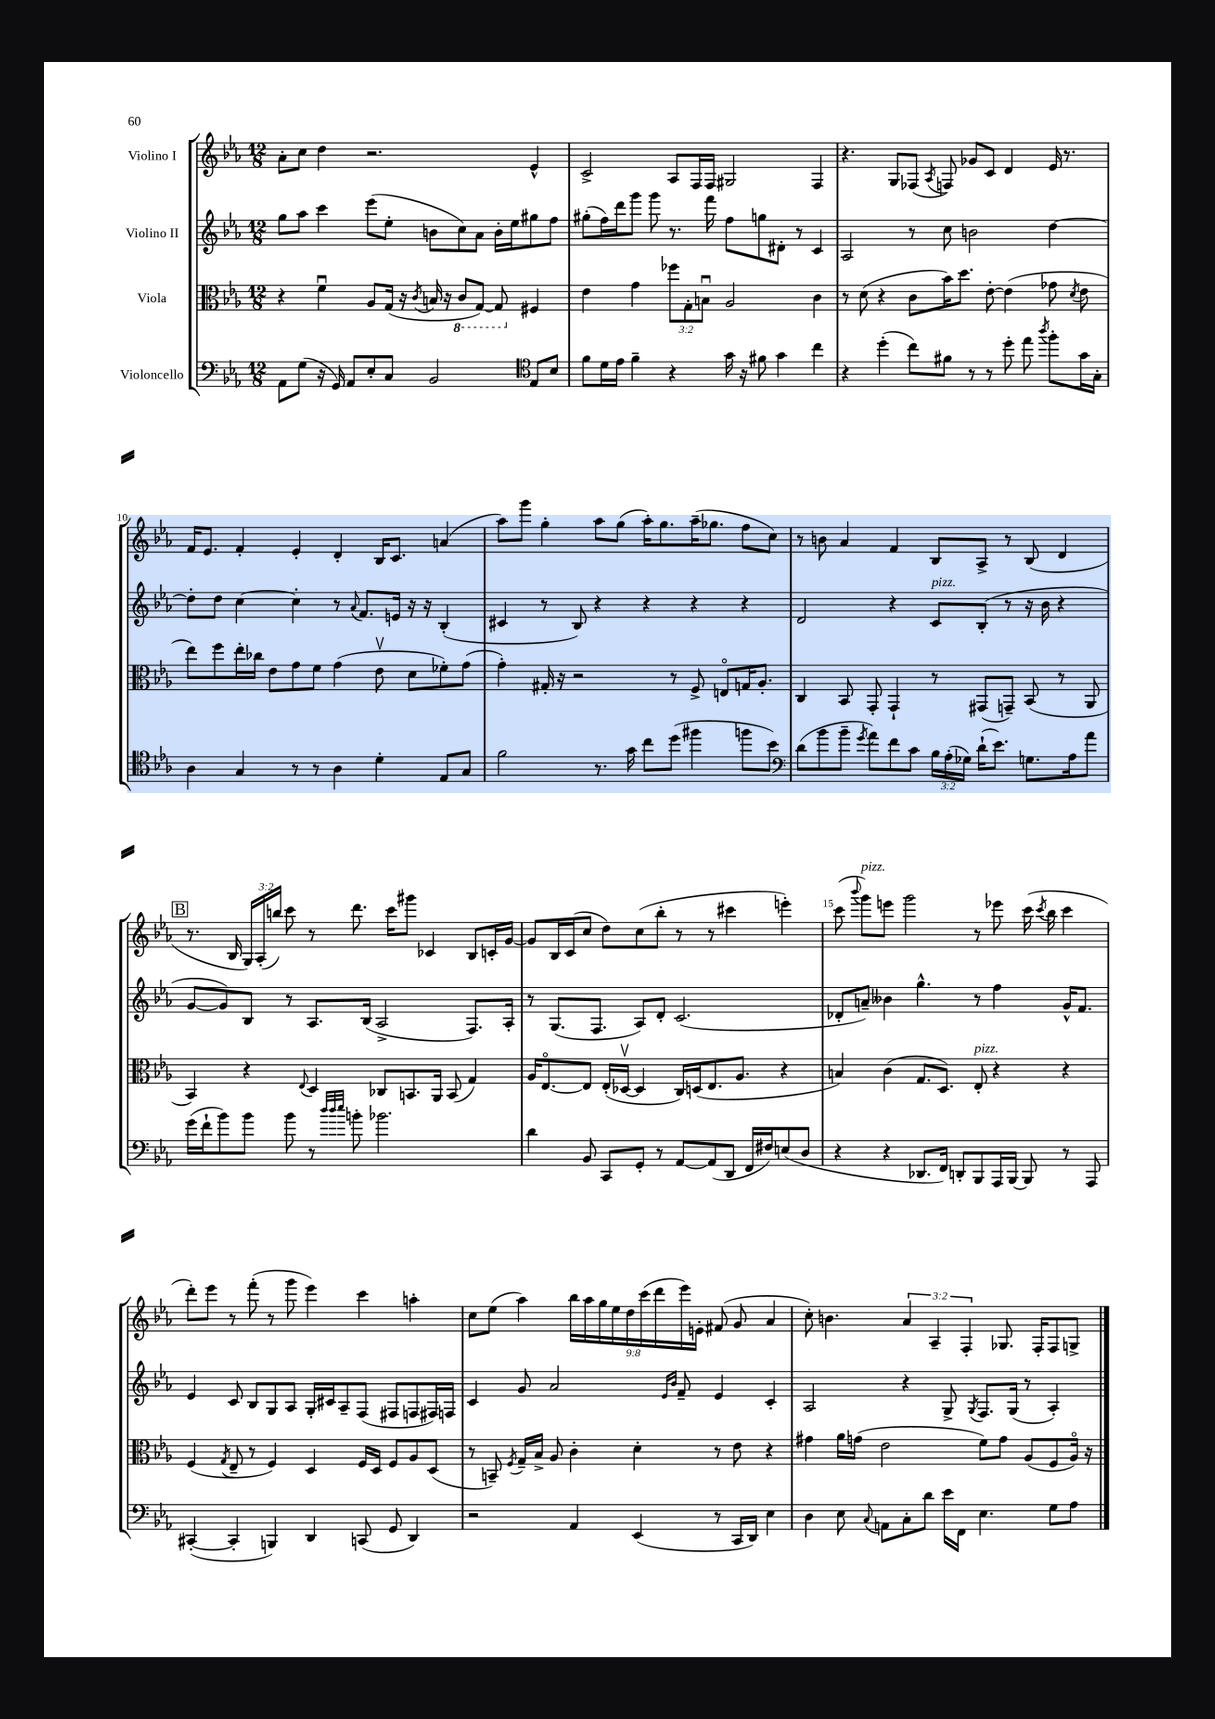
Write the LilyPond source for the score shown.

<<
\new StaffGroup <<
\new Staff = "s0" \with { instrumentName = "Violino I" } {
    \clef treble \key ees \major \numericTimeSignature \time 12/8 \override Staff.TupletNumber.text = #tuplet-number::calc-fraction-text
    \autoBeamOff aes'8[-. c''8] d''4 r2. ees'4-^ |
    c'2-> aes8[ f16 f16] gis2 f4 |
    r4. g8[ fes8]( \acciaccatura { aes8 } f8) ges'8[ c'8] d'4 ees'16 r8. |
    f'16[ ees'8.] f'4-. ees'4-. d'4-. bes16[ c'8.] a'4( |
    aes''8[) g'''8] g''4-. aes''8[ g''8]( aes''16[-.) g''8. aes''16--( ges''8.] f''8[ c''8]) |
    r8 b'8 aes'4 f'4 bes8[ aes8]-> r8 bes8( d'4 |
    \mark \markup { \box "B" } r8. bes16 \tuplet 3/2 { g16[) aes16-.( b''16]) } c'''8 r8 d'''8. c'''16[ gis'''8] ces'4 bes8[ c'16-. g'16]~ |
    g'8[ bes16 c'16( c''8] d''8[) c''8( bes''8]-. r8 r8 cis'''4 e'''4-.) |
    c'''8( \appoggiatura { bes'''8 } g'''8[^\markup { \italic "pizz." }) e'''8] g'''2 r8 ees'''8 c'''16( \acciaccatura { c'''8 } bes''16 c'''4 |
    d'''8[-.) ees'''8] r8 f'''8-.( r8 g'''8 ees'''4) c'''4 a''4-. |
    c''8[ ees''8]( aes''4) \tuplet 9/8 { bes''16[ aes''16 g''16 ees''16 d''16 c'''16( d'''16 ees'''16) e'16]-. } fis'8( g'8 aes'4 |
    c''8-.) b'4. \tuplet 3/2 { aes'4 aes4-- f4-. } ges8. f16[-. f8 g8]-> \bar "|." |
}
\new Staff = "s1" \with { instrumentName = "Violino II" } {
    \clef treble \key ees \major \numericTimeSignature \time 12/8
    \autoBeamOff g''8[ aes''8] c'''4 ees'''8[( ees''8]-. b'8[ c''8) aes'8] b'16[-. ees''16 gis''8 f''8] |
    gis''8[-.( f''16) d'''16 g'''8] g'''8 r8. f'''16 f''8[ g''8 dis'8]-. r8 c'4 |
    aes2 r8 c''8 b'2 d''4~ |
    d''8[-. d''8] c''4~ c''4-. r8 \appoggiatura { aes'8 } f'8.[ e'16] r16 r16 bes4-.( |
    cis'4 r8 bes8) r4 r4 r4 r4 |
    d'2 r4 c'8[^\markup { \italic "pizz." } bes8]-.( r8 r16 bes'16 r4 |
    \mark \markup { \box "B" } g'8[~ g'8) bes8] r8 aes8.[ bes16]( aes2-> f8.[) aes16]-. |
    r8 g8.[( f8.] aes8[) d'8]-. c'2.( |
    des'8[-. a'8]--) beses'4 g''4.-^ r8 f''4 g'16[-^ f'8.] |
    ees'4 c'8 bes8[ g8 aes8] g16[-. cis'16 aes8-- f8]( fis8[ f8 fis16) f16] |
    c'4 g'8 aes'2 \grace { ees'16[ bes'16] } f'8-- ees'4 c'4-. |
    aes2 r4 g8-> \acciaccatura { g8 } f8.[ g16]( r8 aes4-.) \bar "|." |
}
\new Staff = "s2" \with { instrumentName = "Viola" } {
    \clef alto \key ees \major \numericTimeSignature \time 12/8 \override Staff.TupletNumber.text = #tuplet-number::calc-fraction-text
    \autoBeamOff r4 f'4\downbow aes8[ g16]( r16 \acciaccatura { c'8 } b16 r16 \ottava #-1 c8[ g,8]~) g,8 \ottava #0 fis4 |
    ees'4 g'4 \tuplet 3/2 { fes''8[ g8-. b8]\downbow } aes2 c'4 |
    r8 d'8( r4 c'8[ bes'16) d''8.] ees'8~-. ees'4( ges'8 \acciaccatura { d'8 } ees'8 |
    ees''8[) f''8 ees''16-. ces''16] ees'8[ g'8 f'8] g'4( ees'8\upbow d'8[ fes'8-.) g'8]( |
    g'4-.) gis16-. r16 r2 r8 f8-> e8[\flageolet g16 aes8.]-. |
    c4 bes,8 g,8-. g,4-! r8 gis,8[( g,8]--) bes,8( r8 aes,8 |
    \mark \markup { \box "B" } bes,4) r4 \appoggiatura { ees8 } d4 ces8[ b,8. aes,16] b,8( g4) |
    aes16[ ees8.~\flageolet ees8] ees16[-.( des16]~\upbow des4 c16[) d16( ees8. aes8.] r4 |
    b4) c'4( g8.[ d8.]) ees8-.^\markup { \italic "pizz." } r4 r4 |
    f4( \acciaccatura { g8 } ees8-- r8 f4) d4 f16[ d16] f8[ aes8 d8]( |
    r8 b,8--) \acciaccatura { f8 } g16[-- bes16]-> aes8 c'4-. d'4-. r8 ees'8 r4 |
    gis'4 aes'16[ g'16]( ees'2 f'8[) g'8] aes8[( f8 aes16]\flageolet) r16 \bar "|." |
}
\new Staff = "s3" \with { instrumentName = "Violoncello" } {
    \clef bass \key ees \major \numericTimeSignature \time 12/8 \override Staff.TupletNumber.text = #tuplet-number::calc-fraction-text
    \autoBeamOff aes,8[ g8]( r16 g,16) aes,8[ ees8-. c8] bes,2 \clef tenor ees8[ bes8] |
    f'8[ d'16 ees'16] f'4-- r4 g'16 r16 fis'8 g'4 c''4 |
    r4 d''4-.( c''8[) fis'8] r8 r8 d''8-. ees''8 \acciaccatura { aes''8 } f''8[-. g'16 g16]-. |
    aes4 g4 r8 r8 aes4 d'4-. ees8[ g8] |
    f'2 r8. g'16 c''8[ d''8]( fis''4 f''8[ bes'8]) |
    \clef bass d'8[( bes'8 bes'8]-- \acciaccatura { g'8 } aes'8[) f'8 c'8] \tuplet 3/2 { bes16[ aes16-.( ges16]) } d'16[-!( ees'8.]) g8.[ aes16 aes'8] |
    \mark \markup { \box "B" } g'16[( f'16-! bes'8) bes'8] bes'8 r8 \grace { d''32[ d''32 ees''32] } b'8-. bes'2. |
    d'4 bes,8 c,8[ g,8]-. r8 aes,8[~ aes,8( d,8] f,16[ fis16) e8( d8] |
    r4 r4 des,8.[ f,16]) d,8[-. bes,,8 aes,,16 bes,,16]~ bes,,8 r8 aes,,8 |
    cis,4~-.( cis,4-. b,,4) d,4 c,8( g,8 d,4) |
    r2 aes,4 ees,4( r8 c,16[ d,16]) ees4 |
    d4 ees8 \appoggiatura { c8 } a,8[ c8-. d'8] ees'16[ f,16] ees4. g8[ aes8] \bar "|." |
}
>>
>>
\layout { \context { \Score currentBarNumber = #7 \override BarNumber.break-visibility = ##(#f #t #t) barNumberVisibility = #(every-nth-bar-number-visible 5) } }
